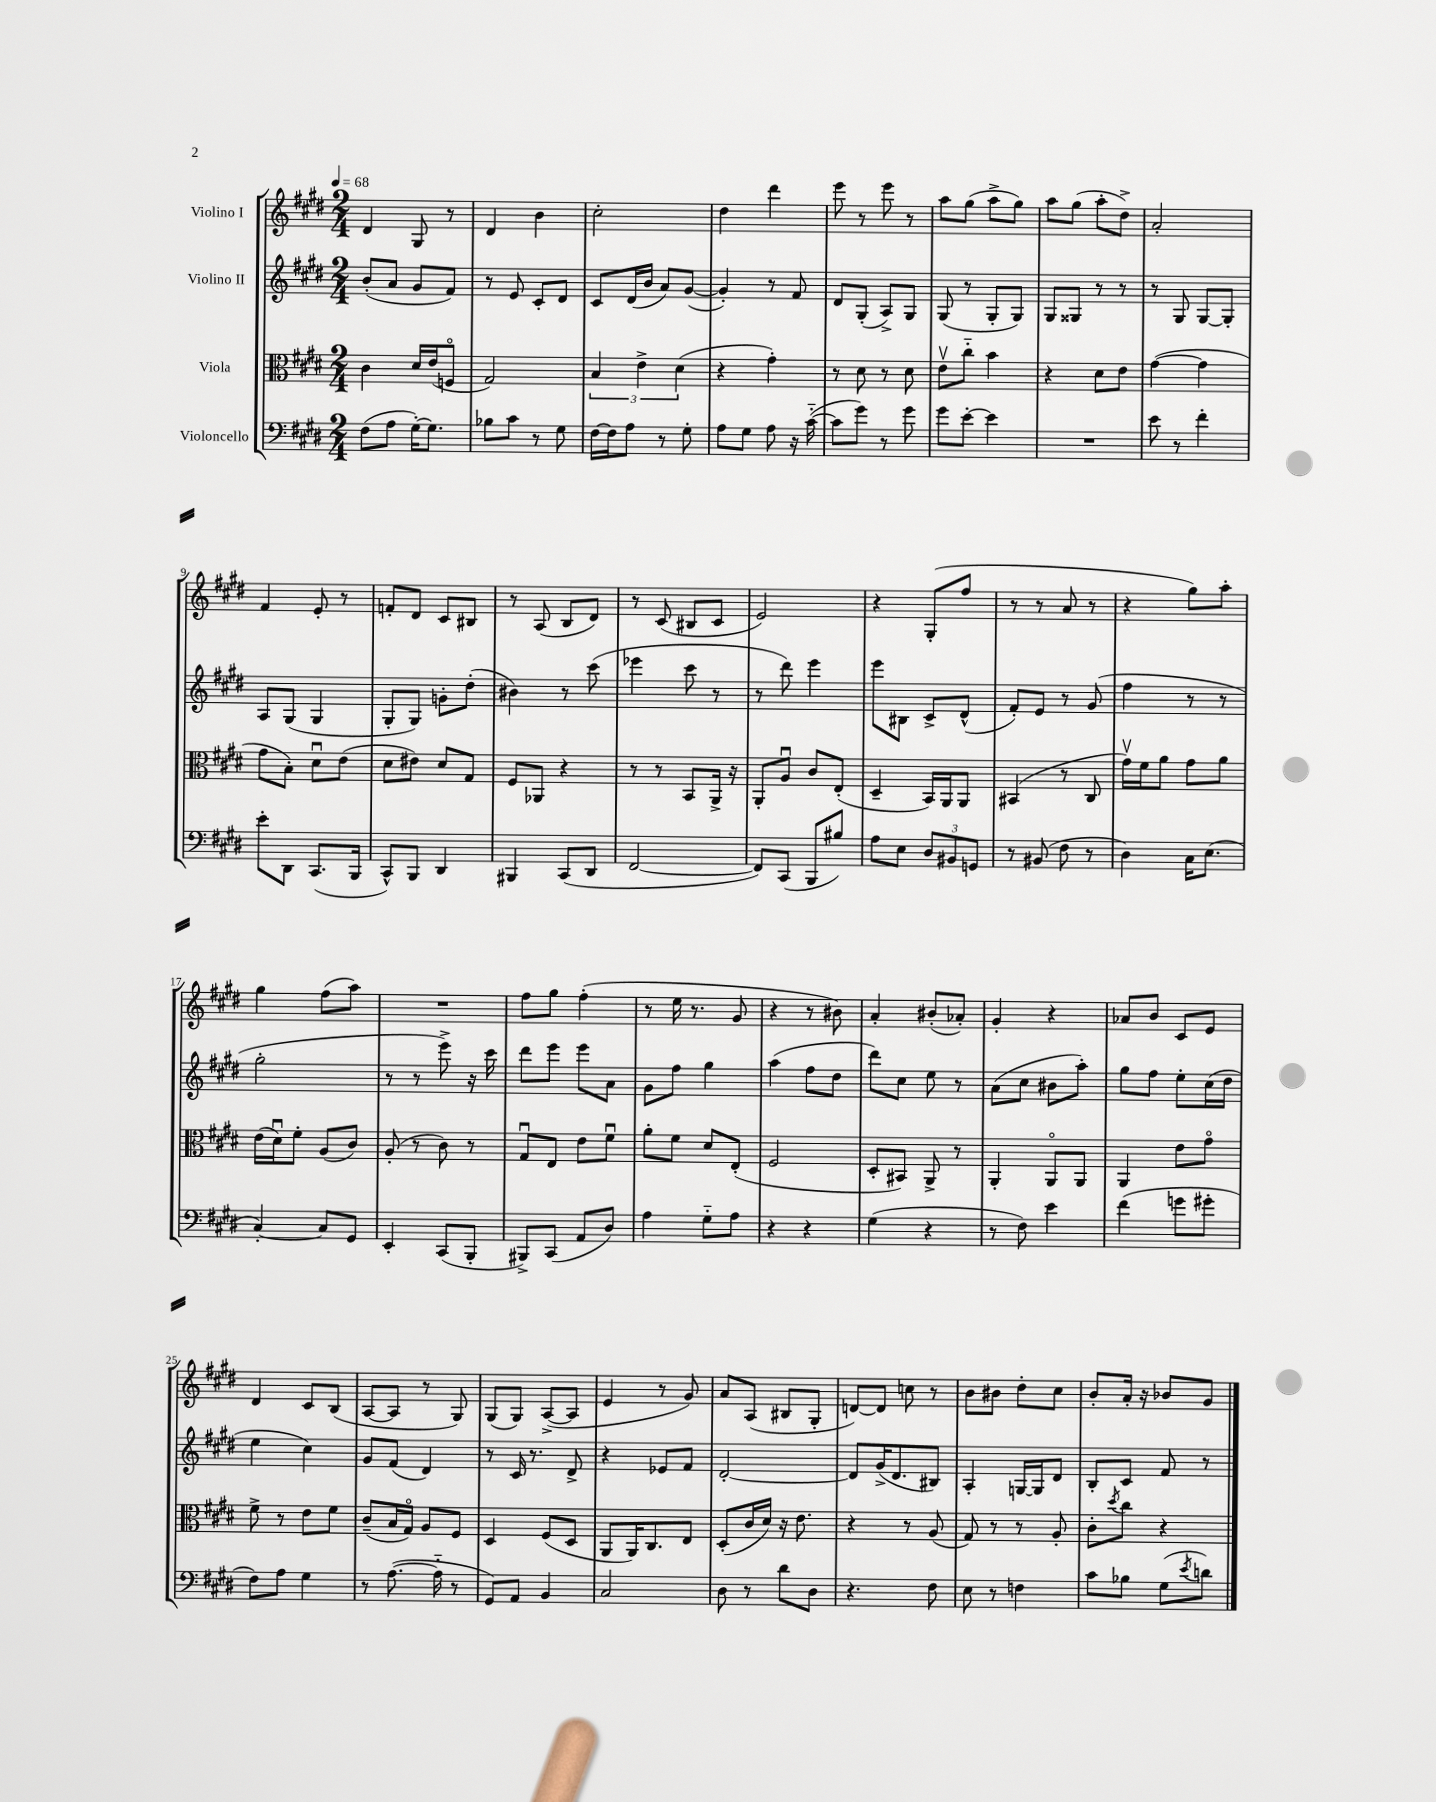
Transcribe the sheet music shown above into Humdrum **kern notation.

**kern	**kern	**kern	**kern
*part4	*part3	*part2	*part1
*staff4	*staff3	*staff2	*staff1
*I"Violoncello	*I"Viola	*I"Violino II	*I"Violino I
*clefF4	*clefC3	*clefG2	*clefG2
*k[f#c#g#d#]	*k[f#c#g#d#]	*k[f#c#g#d#]	*k[f#c#g#d#]
*M2/4	*M2/4	*M2/4	*M2/4
*MM68	*MM68	*MM68	*MM68
=1	=1	=1	=1
(8F#\L	4c#\	(8b'/L	4d#/
8A\J	.	8a/J	.
[16G#'\KL)	16d#/LL	8g#/L	8G#/
8.G#\J]	(16e/J	.	.
.	8Fn/J	8f#/J)	8r
=2	=2	=2	=2
8B-X\L	2G#/)	8r	4d#/
8c#\J	.	8e/	.
8r	.	8c#'/L	4b\
8G#\	.	8d#/J	.
=3	=3	=3	=3
[16F#\LL	6B/	8c#/L	2cc#'\
16F#\J]	.	.	.
8A\J	.	(16d#/L	.
.	6e^\	.	.
.	.	16b/JJ	.
8r	.	8a/L)	.
.	(6d#\	.	.
8G#'\	.	([8g#/J	.
=4	=4	=4	=4
8A\L	4r	4g#'/])	4dd#\
8G#\J	.	.	.
8A\	4g#'\)	8r	4ddd#\
16r	.	8f#/	.
([16c#\	.	.	.
=5	=5	=5	=5
8c#\L]	8r	8d#/L	8eee\
8g#\J)	8d#\	(8G#'/J	8r
8r	8r	8A^/L)	8eee\
8g#\	8d#\	8G#/J	8r
=6	=6	=6	=6
8g#\L	8ev\L	(8G#/	8aa\L
[8e'\J	8cc#\J	8r	(8gg#\J
4e\]	4b\	8G#'/L	8aa^\L
.	.	8G#/J)	8gg#\J)
=7	=7	=7	=7
2r	4r	8G#/L	8aa\L
.	.	8G##X/J	(8gg#\J
.	8d#\L	8r	8aa'\L
.	8e\J	8r	8dd#^\J)
=8	=8	=8	=8
8e\	([4g#\	8r	2a'/
8r	.	8G#/	.
4f#'\	4g#\]	[8G#/L	.
.	.	8G#'/J]	.
!!LO:LB:g=z
=9	=9	=9	=9
8e'\L	8g#\L	8A/L	4f#/
8DD#\J	8B'\J)	(8G#/J	.
(8.CC#/L	8d#u\L	4G#/	8e'/
.	(8e\J	.	8r
16BBB/Jk	.	.	.
=10	=10	=10	=10
8CC#^^/L)	8d#\L	8G#'/L	8fn'/L
8BBB/J	8e#X\J)	8G#/J)	8d#/J
4DD#/	8d#/L	8gn'\L	8c#/L
.	8G#/J	(8dd#'\J	8B#X/J
=11	=11	=11	=11
4BBB#X/	8F#/L	4b#X\)	8r
.	8AA-X/J	.	(8A/
(8CC#/L	4r	8r	8B/L
8DD#/J	.	(8ccc#\	8d#/J)
=12	=12	=12	=12
[2FF#/	8r	4eee-X\	8r
.	8r	.	(8c#/
.	8BB/L	8ccc#\	8B#X/L
.	16AA^/Jk	8r	8c#/J
.	16r	.	.
=13	=13	=13	=13
8FF#/L])	8AA'/L	8r	2e/)
(8CC#/J	8Au/J	8ddd#\)	.
8BBB/L	8c#/L	4eee\	.
8B#X/J)	(8E'/J	.	.
=14	=14	=14	=14
8A\L	4D#~/	8eee\L	4r
8E\J	.	8B#X\J	.
12D#/L	16BB/LL)	8c#^/L	(8G#'/L
.	16AA/J	.	.
12BB#X/	.	.	.
.	8AA/J	(8d#^^/J	8ff#/J
12GGn/J	.	.	.
=15	=15	=15	=15
8r	(4BB#X/	8f#'/L)	8r
(8BB#X/	.	8e/J	8r
8F#\	8r	8r	8a/
8r	8C#/	(8g#/	8r
=16	=16	=16	=16
4D#\)	16g#v\LL)	4ff#\	4r
.	16f#\J	.	.
.	8a\J	.	.
16C#\KL	8g#\L	8r	8gg#\L)
(8.E\J	.	.	.
.	8a\J	8r	8aa'\J
!!LO:LB:g=z
=17	=17	=17	=17
[4C#'/)	(16e\LL	2gg#'\	4gg#\
.	16d#u\J)	.	.
.	8f#'\J	.	.
8C#/L]	(8A/L	.	(8ff#\L
8GG#/J	8c#/J)	.	8aa\J)
=18	=18	=18	=18
4EE'/	(8A'/	8r	2r
.	8r	8r	.
(8CC#/L	8c#\)	8eee^\)	.
8BBB'/J	8r	16r	.
.	.	16ccc#\	.
=19	=19	=19	=19
8BBB#X^/L)	8G#u/L	8ddd#\L	8ff#\L
(8CC#/J	8E/J	8eee\J	8gg#\J
8AA/L	8e\L	8eee\L	(4ff#'\
8D#/J)	8f#u\J	8a\J	.
=20	=20	=20	=20
4A\	8a'\L	8g#\L	8r
.	8f#\J	8ff#\J	16ee\
.	.	.	8.r
8G#\L	8d#/L	4gg#\	.
8A\J	(8E'/J	.	8g#/
=21	=21	=21	=21
4r	2F#/	(4aa\	4r
4r	.	8ff#\L	8r
.	.	8dd#\J	8b#X\)
=22	=22	=22	=22
(4G#\	8D#'/L	8ddd#\L)	4a'/
.	8BB#X/J)	8cc#\J	.
4r	8AA^/	8ee\	(8b#X'/L
.	8r	8r	8a-X'/J)
=23	=23	=23	=23
8r	4AA'/	(8a\L	4g#'/
8F#\)	.	8cc#\J	.
4e\	8AA/L	8b#X\L	4r
.	8AA/J	8aa'\J)	.
=24	=24	=24	=24
(4f#\	4AA/	8gg#\L	8a-X/L
.	.	8ff#\J	8b/J
8gn\L	8e\L	8ee'\L	8c#/L
8g#X'\J	8g#\J	(16cc#\L	8e/J
.	.	16dd#\JJ	.
!!LO:LB:g=z
=25	=25	=25	=25
8F#\L)	8f#^\	4ee\	4d#/
8A\J	8r	.	.
4G#\	8e\L	4cc#\)	8c#/L
.	8f#\J	.	(8B/J
=26	=26	=26	=26
8r	(8c#~/L	8g#/L	[8A/L
([8.A\	16B/L	(8f#/J	8A/J]
.	16G#/JJ)	.	.
.	8A/L	4d#/)	8r
16A\]	.	.	.
8r	8F#/J	.	8G#/)
=27	=27	=27	=27
8GG#/L)	4D#/	8r	(8G#/L
8AA/J	.	16c#/	8G#/J)
.	.	8.r	.
4BB/	(8F#/L	.	([8A^/L
.	8D#/J	8d#^/	8A/J]
=28	=28	=28	=28
2C#/	8AA/L	4r	4e/
.	16AA/K)	.	.
.	8.C#/	.	.
.	.	8e-X/L	8r
.	8E/J	8f#/J	8g#/)
=29	=29	=29	=29
8D#\	(8D#'/L	[2d#'/	8a/L
8r	16c#/L	.	(8A/J
.	16d#/JJ)	.	.
8d#\L	16r	.	8B#X/L
.	8.e\	.	.
8D#\J	.	.	8G#'/J
=30	=30	=30	=30
4.r	4r	8d#/L]	[8dn/L)
.	.	(16g#^/K	8d/J]
.	.	8.d#/	.
.	8r	.	8ccn\
8F#\	(8A/	8B#X/J)	8r
=31	=31	=31	=31
8E\	8G#/)	4A'/	8b\L
8r	8r	.	8b#X\J
4Fn\	8r	[16Gn/LL	8dd#'\L
.	.	16G/J]	.
.	8A'/	8d#/J	8cc#\J
=32	=32	=32	=32
8c#\L	8c#'\L	8B'/L	8b'/L
.	8qdd#/	.	.
8B-X\J	8cc#\J	8c#/J	16a'/Jk
.	.	.	16r
(8G#\L	4r	8f#/	8b-X/L
8qe/	.	.	.
8dn\J)	.	8r	8g#/J
==	==	==	==
*-	*-	*-	*-
